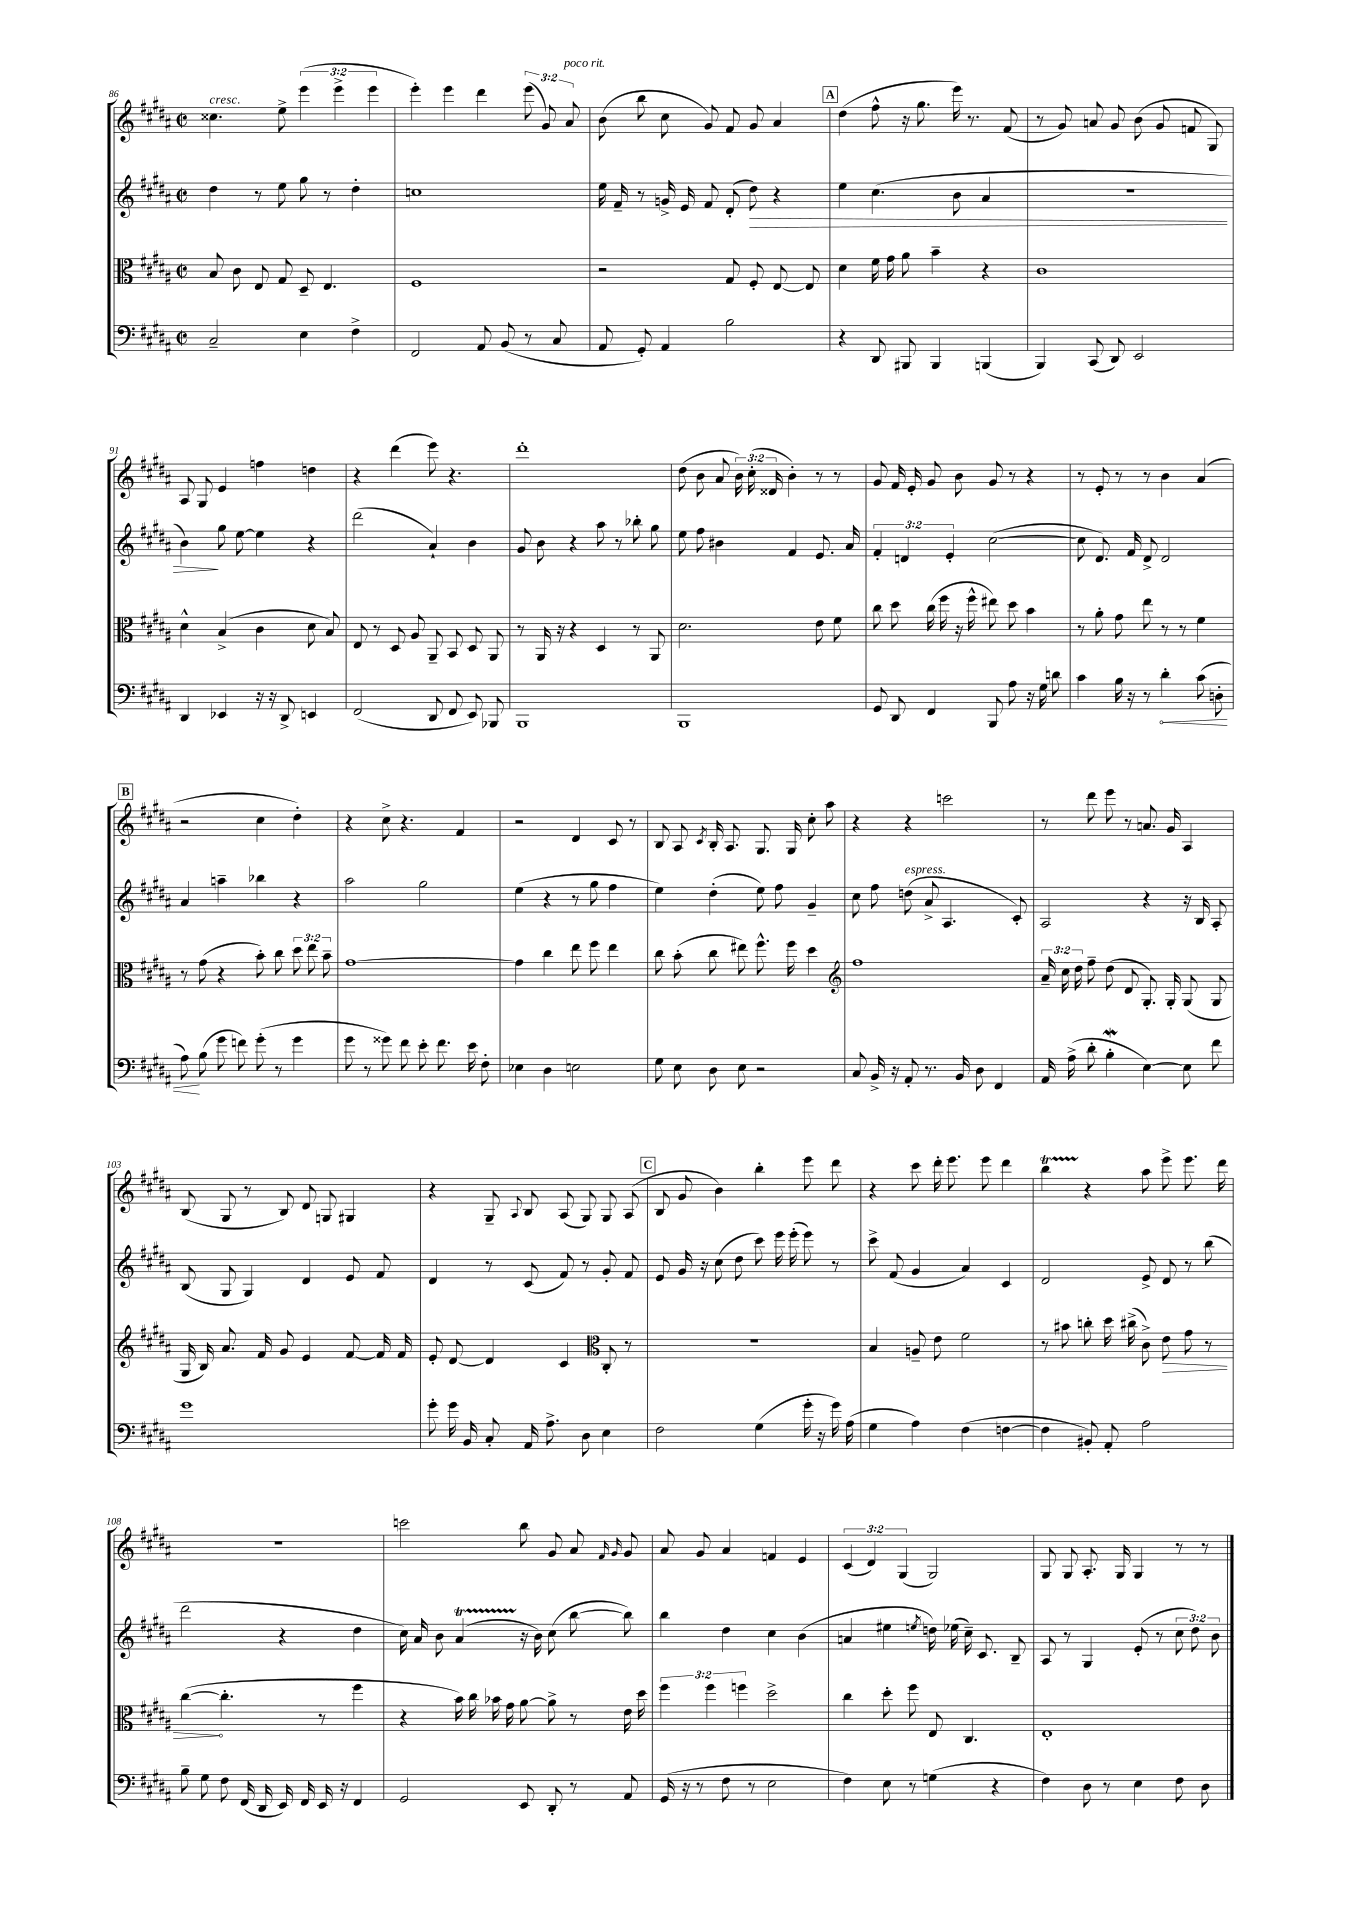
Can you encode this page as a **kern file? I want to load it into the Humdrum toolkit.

**kern	**kern	**kern	**kern
*staff4	*staff3	*staff2	*staff1
*clefF4	*clefC3	*clefG2	*clefG2
*k[f#c#g#d#a#]	*k[f#c#g#d#a#]	*k[f#c#g#d#a#]	*k[f#c#g#d#a#]
*M2/2	*M2/2	*M2/2	*M2/2
*met(c|)	*met(c|)	*met(c|)	*met(c|)
2C#~/	8B/	4dd#\	4.cc##\
.	8c#\	.	.
.	8E/	8r	.
.	8G#/	8ee\	8ee^\
4E\	8D#~/	8gg#\	(6eee\
.	4.E/	8r	.
.	.	.	6eee^\
4F#^\	.	4dd#'\	.
.	.	.	6eee\
=	=	=	=
2FF#/	1F#	1cc	4eee'\)
.	.	.	4eee\
8AA#/	.	.	4ddd#\
(8BB/	.	.	.
8r	.	.	(12eee\
.	.	.	12g#/)
8C#/	.	.	.
.	.	.	12a#/
=	=	=	=
8AA#/	2r	16ee\	(8b\
.	.	16f#~/	.
8GG#'/)	.	8r	8bb\
4AA#/	.	16g^/	8cc#\
.	.	16e/	.
.	.	8f#/	8g#/)
2B\	8G#/	(8d#'/	8f#/
.	8F#'/	8dd#\)	8g#/
.	[8E/	4r	4a#/
.	8E/]	.	.
=	=	=	=
4r	4d#\	4ee\	(4dd#\
8DD#/	16f#\	(4.cc#\	8ff#^^\
.	16g#\	.	.
8BBB#/	8a#\	.	16r
.	.	.	8.gg#\
4BBB#/	4b~\	.	.
.	.	8b\	16eee\)
.	.	.	8.r
(4BBB/	4r	4a#/	.
.	.	.	(8f#/
=	=	=	=
4BBB/)	1c#	1r	8r
.	.	.	8g#/)
(8CC#/	.	.	8a/
8DD#/)	.	.	8g#/
2EE/	.	.	(8b\
.	.	.	8g#/
.	.	.	8f/
.	.	.	8G#/)
=	=	=	=
4DD#/	4d#^^\	4b\)	8A#/
.	.	.	8G#/
4EE-/	(4B^/	8gg#\	4e/
.	.	[8ee\	.
16r	4c#\	4ee\]	4ff\
16r	.	.	.
8DD#^/	.	.	.
4EE/	8d#\	4r	4dd\
.	8B/)	.	.
=	=	=	=
(2FF#/	8E/	(2ddd#\	4r
.	8r	.	.
.	8D#/	.	(4ddd#\
.	8A#/	.	.
8DD#/	8AA#~/	4a#`/)	8eee\)
8FF#/	8BB/	.	4.r
8EE/)	8D#/	4b\	.
8BBB-/	8AA#/	.	.
=	=	=	=
1BBB	8r	8g#/	1ddd#'
.	16AA#/	8b\	.
.	16r	.	.
.	4r	4r	.
.	4D#/	8aa#\	.
.	.	8r	.
.	8r	8bb-'\	.
.	8AA#/	8gg#\	.
=	=	=	=
1BBB	2.d#\	8ee\	(8dd#\
.	.	8ff#\	8b\
.	.	4b#\	8a#/
.	.	.	24b\)
.	.	.	(24cc#'\
.	.	.	24d##/
.	.	4f#/	4b'\)
.	8e\	8.e/	8r
.	8f#\	.	8r
.	.	16a#/	.
=	=	=	=
8GG#/	8cc#\	6f#'/	8g#/
8DD#/	8dd#\	.	16f#/
.	.	6d/	.
.	.	.	16e'/
4FF#/	(16cc#\	.	8g#/
.	16ff#\	.	.
.	.	6e'/	.
.	16r	.	8b\
.	16ff#^^\	.	.
8BBB/	8ee#\)	([2cc#\	8g#/
8A#\	8dd#\	.	8r
16r	4b\	.	4r
16G#\	.	.	.
8d\	.	.	.
=	=	=	=
4c#\	8r	8cc#\]	8r
.	8a#'\	8.d#/)	8e'/
16B\	8g#\	.	8r
16r	.	16f#/	.
8r	8ee\	8d#^/	8r
4d#'\	8r	2d#/	4b\
.	8r	.	.
(8c#\	4f#\	.	(4a#/
8D'\	.	.	.
=	=	=	=
8A#\)	8r	4a#/	2r
(8B\	(8g#\	.	.
8g#\	4r	4aa~\	.
8f\)	.	.	.
(8g#'\	8b'\)	4bb-\	4cc#\
8r	8cc#\	.	.
4g#\	12dd#\	4r	4dd#'\)
.	12ee\	.	.
.	12b~\	.	.
=	=	=	=
8g#\	[1g#	2aa#\	4r
8r	.	.	.
8g##\)	.	.	8cc#^\
8f#\	.	.	4.r
8e'\	.	2gg#\	.
8.f#\	.	.	.
.	.	.	4f#/
16e\	.	.	.
8F#'\	.	.	.
=	=	=	=
4E-\	4g#\]	(4ee\	2r
4D#\	4cc#\	4r	.
2E\	8ee\	8r	4d#/
.	8ff#\	8gg#\	.
.	4ee\	4ff#\	8c#/
.	.	.	8r
=	=	=	=
8G#\	8cc#\	4ee\)	8B/
8E\	(8b'\	.	8A#/
.	.	.	8qc#/
8D#\	8cc#\	(4dd#'\	16B'/
.	.	.	8.A#/
8E\	8ee#\)	.	.
2r	8.ff#^^\	8ee\)	8.G#/
.	.	8ff#\	.
.	16ff#\	.	16G#/
.	4dd#\	4g#~/	8cc#'\
.	.	.	8aa#\
=	=	=	=
*	*clefG2	*	*
8C#/	1ff#	8cc#\	4r
16BB^/	.	8ff#\	.
16r	.	.	.
8AA#'/	.	(8dd\	4r
8.r	.	8a#^/	.
.	.	4.A#/	2ccc\
16BB/	.	.	.
8D#\	.	.	.
4FF#/	.	.	.
.	.	8c#'/)	.
=	=	=	=
16AA#/	24a#~/	2A#/	8r
.	24cc#\	.	.
(16A#^\	.	.	.
.	24dd#\	.	.
8d#'\	8ff#~\	.	8ddd#\
4B'\	(8dd#\	.	8eee\
.	8d#/	.	8r
[4E\)	8.G#'/)	4r	8.a/
.	16G#'/	.	16g#/
8E\]	(8G#/	16r	4A#/
.	.	16B/	.
8f#\	8G#/	8A#'/	.
=	=	=	=
1g#	16G#/	(8B/	(8B/
.	16B/)	.	.
.	8.a#/	8G#/	8G#/
.	.	4G#/)	8r
.	16f#/	.	.
.	8g#/	.	8B/)
.	4e/	4d#/	8d#/
.	.	.	8G/
.	[8f#/	8e/	4G#/
.	16f#/]	8f#/	.
.	16f#/	.	.
=	=	=	=
8g#'\	8e'/	4d#/	4r
16g#\	[8d#/	.	.
16BB/	.	.	.
8C#'/	4d#/]	8r	8G#~/
.	.	.	8qqA#/
16AA#/	.	(8c#/	8B/
8.A#^\	.	.	.
.	4c#/	8f#/)	(8A#/
8D#\	.	8r	8G#/)
*	*clefC3	*	*
4E\	8C#'/	8g#'/	8G#/
.	8r	8f#/	(8A#/
=	=	=	=
2F#\	1r	8e/	8B/
.	.	16g#/	8g#/
.	.	16r	.
.	.	(8cc#\	4b\)
.	.	8dd#\	.
(4G#\	.	8ccc#\)	4bb'\
.	.	16eee\	.
.	.	(16eee'\	.
16g#'\	.	8eee\)	8eee\
16r	.	.	.
16g#\)	.	8r	8ddd#\
(16A#\	.	.	.
=	=	=	=
4G#\	4B/	8ccc#^\	4r
.	.	(8f#/	.
4A#\)	8A~/	4g#/	8ccc#\
.	8e\	.	16ddd#'\
.	.	.	8.eee\
(4F#\	2f#\	4a#/)	.
.	.	.	8eee\
[4F\	.	4c#/	4ddd#\
=	=	=	=
4F\]	8r	2d#/	4bb\
.	8b#\	.	.
8BB#'/)	8cc'\	.	4r
8AA#'/	16dd#\	.	.
.	(16cc#^\	.	.
2A#\	8c#^\)	8e^/	8aa#\
.	8e\	8d#/	8eee^\
.	8g#\	8r	8.eee\
.	8r	(8bb\	.
.	.	.	16ddd#\
=	=	=	=
8B~\	([4cc#\	2ddd#\	1r
8G#\	.	.	.
8F#\	4.cc#'\]	.	.
(16FF#/	.	.	.
16DD#/	.	.	.
16EE/)	.	4r	.
16FF#/	.	.	.
16EE/	8r	.	.
16r	.	.	.
4FF#/	4ff#\	4dd#\	.
=	=	=	=
2GG#/	4r	16cc#\)	2ccc\
.	.	16a#/	.
.	.	8b\	.
.	16b\)	(4a#/	.
.	16cc#\	.	.
.	16b-\	.	.
.	16g#\	.	.
8EE/	[8a#\	16r	8bb\
.	.	16b\)	.
8DD#'/	8a#^\]	(8cc#\	8g#/
8r	8r	[8bb\	8a#/
.	.	.	16qqf#/
.	.	.	16qqg#/
8AA#/	16e\	8bb\])	8g#/
.	16dd#\	.	.
=	=	=	=
(16GG#/	6ff#\	4bb\	8a#/
16r	.	.	.
8r	.	.	8g#/
.	6ff#\	.	.
8F#\	.	4dd#\	4a#/
.	6ff\	.	.
8r	.	.	.
2E\	2dd#^\	4cc#\	4f/
.	.	(4b\	4e/
=	=	=	=
4F#\)	4cc#\	4a/	(6c#/
.	.	.	6d#/)
8E\	8dd#'\	4ee#\	.
.	.	.	(6G#/
8r	8ff#\	.	.
.	.	8qee/	.
(4G\	8E/	16dd\)	2G#/)
.	.	(16ee-\	.
.	4.C#/	16cc#~\)	.
.	.	8.c#/	.
4r	.	.	.
.	.	8B~/	.
=	=	=	=
4F#\)	1E'	8A#/	8G#/
.	.	8r	8G#/
8D#\	.	4G#/	8.A#'/
8r	.	.	.
.	.	.	16G#/
4E\	.	(8e'/	4G#/
.	.	8r	.
8F#\	.	12cc#\	8r
.	.	12dd#\)	.
8D#\	.	.	8r
.	.	12b\	.
==	==	==	==
*-	*-	*-	*-
